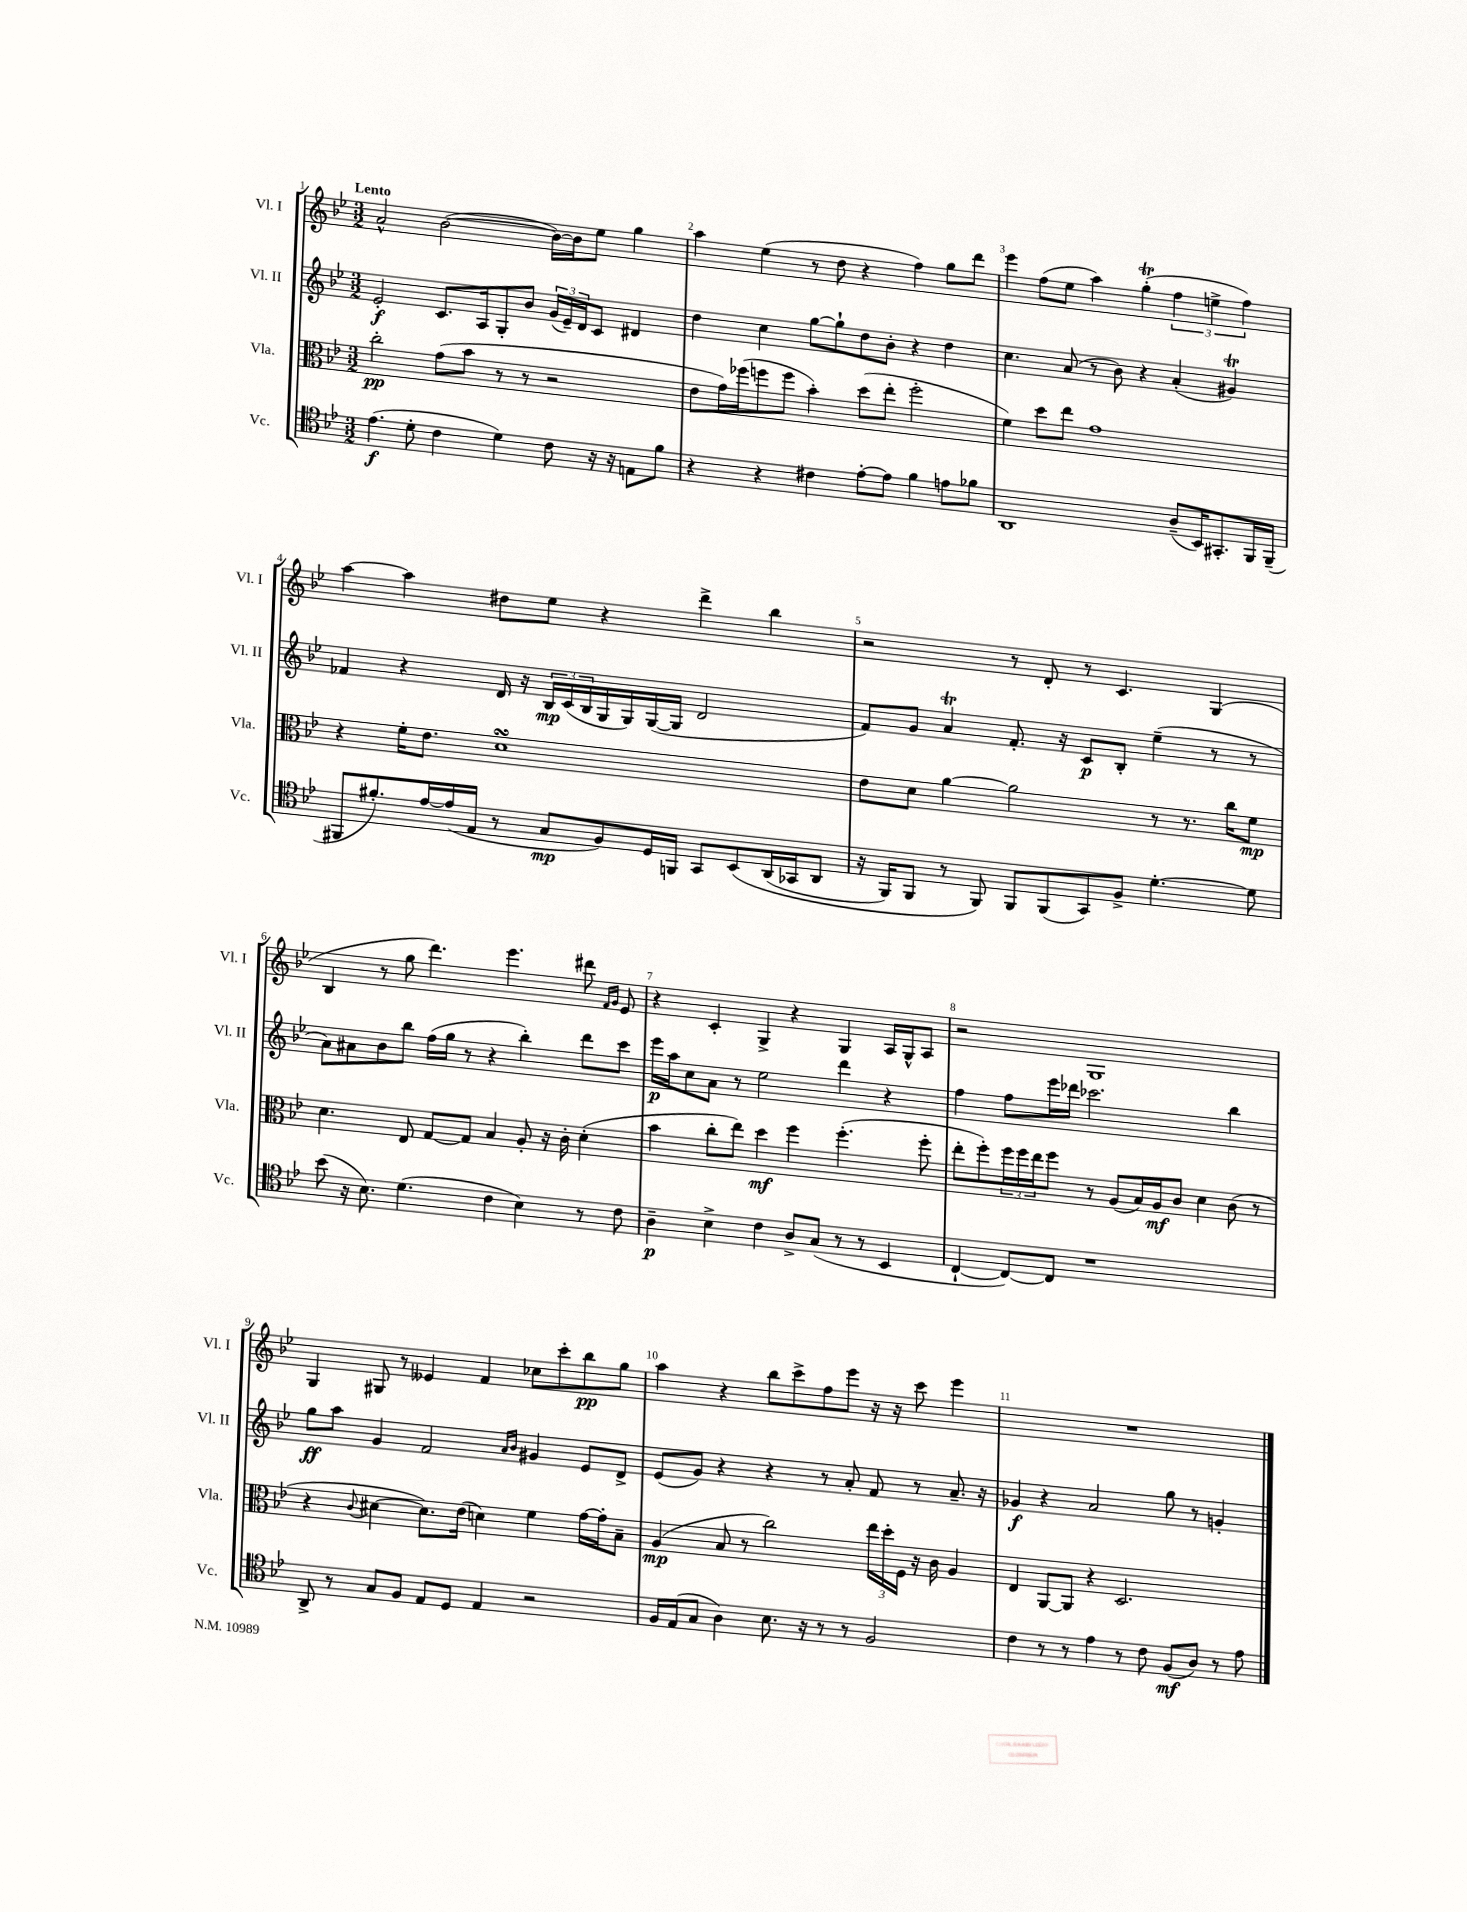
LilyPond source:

<<
\new StaffGroup <<
\new Staff = "s0" \with { instrumentName = "Vl. I" shortInstrumentName = "Vl. I" } {
    \clef treble \key bes \major \numericTimeSignature \time 3/2 \tempo "Lento"
    a'2-^ bes'2~( bes'16~) bes'16 ees''8 g''4 |
    a''4 ees''4( r8 d''8 r4 f''4) g''8 d'''8 |
    ees'''4 f''8( ees''8 a''4) g''4-.\trill( \tuplet 3/2 { f''4 e''4-> f''4) } |
    a''4~ a''4 dis''8 ees''8 r4 d'''4-> bes''4 |
    r2 r8 d'8-. r8 c'4. g4( |
    bes4 r8 g''8 d'''4.) ees'''4. dis'''8 \grace { f'16 g'16 } ees'8 |
    r4 c'4-. g4-> r4 g4 a16 g16-^ a8 |
    r2 g1 |
    g4 gis8 r8 eeses'4 f'4 ces''8 c'''8-. bes''8\pp g''8 |
    a''4 r4 bes''8 c'''8-> f''8 ees'''8 r16 r16 c'''8 ees'''4 |
    R1. \bar "|." |
}
\new Staff = "s1" \with { instrumentName = "Vl. II" shortInstrumentName = "Vl. II" } {
    \clef treble \key bes \major \numericTimeSignature \time 3/2
    ees'2-.\f c'8. a16 g8-. bes'8 \tuplet 3/2 { g'16( ees'16--) d'16 } c'8 dis'4 |
    d''4 c''4 g''8~ g''8-! d''8 bes'8-. r4 d''4 |
    c''4. a'8( r8 bes'8) r4 a'4-.( gis'4\trill) |
    fes'4 r4 d'16 r16 \tuplet 3/2 { bes16\mp c'16( bes16 } g16 g16) g16~( g16 d'2 |
    f'8) g'8 a'4\trill f'8.-. r16 c'8\p bes8-. ees''4--( r8 r8 |
    a'8) ais'8 bes'8 bes''8 f''16( g''16 r8 r4 bes''4-.) d'''8 c'''8 |
    ees'''16\p a''16 c''8 a'8 r8 ees''2 d'''4 r4 |
    f''4 f''8 ees'''16 des'''16 ces'''2. bes''4 |
    g''8\ff a''8 g'4 f'2 \grace { a'16 bes'16 } gis'4 ees'8 d'8-> |
    ees'8( g'8) r4 r4 r8 a'8-. f'8 r8 a'8.-- r16 |
    ges'4\f r4 a'2 g''8 r8 g'4-. \bar "|." |
}
\new Staff = "s2" \with { instrumentName = "Vla." shortInstrumentName = "Vla." } {
    \clef alto \key bes \major \numericTimeSignature \time 3/2
    c''2-.\pp g'8( bes'8 r8 r8 r2 |
    ees'8 g'16) fes''16( f''8 f''8 bes'4-.) d''8( ees''8-. f''2-. |
    f'4) d''8 ees''8 g'1 |
    r4 f'16-. ees'8. d'1\turn |
    ees'8 d'8 a'4~ a'2 r8 r8. c''16 f'8\mp |
    d'4. ees8 g8~ g8 bes4 a8-. r16 c'16-. d'4-.( |
    bes'4 c''8-. ees''8) d''4\mf f''4 f''4.-.( f''8-. |
    ees''8-. f''8-.) \tuplet 3/2 { f''16 f''16 ees''16 } f''8 r8 a8( bes16) a16\mf c'8 d'4 c'8( r8 |
    r4 \appoggiatura { c'8 } dis'4~ dis'8.) ees'16( d'4) f'4 g'16~ g'16-. bes8-- |
    a4\mp( bes8 r8 c''2) \tuplet 3/2 { ees''16 d''16-. f16 } r16 c'16 a4 |
    ees4 a,8~ a,8 r4 d2. \bar "|." |
}
\new Staff = "s3" \with { instrumentName = "Vc." shortInstrumentName = "Vc." } {
    \clef tenor \key bes \major \numericTimeSignature \time 3/2
    ees'4.\f( d'8-. c'4 d'4) c'8 r16 r16 e8 f'8 |
    r4 r4 cis'4 ees'8~-. ees'8 f'4 e'8 fes'8 |
    a,1 a8--( bes,16) gis,8.-. f,16 f,16--( |
    fis,8 fis'8.-.) ees'16~ ees'16( ees16 r8 g8\mp f8) d16 f,16 g,8 bes,8\( a,16( ges,16 a,8 |
    r16 f,16) f,8 r8 f,8\) f,8 f,8( g,8) f8-> d'4.~-. d'8 |
    bes'8( r16 bes8.) d'4.( c'4 bes4) r8 c'8 |
    a4--\p bes4-> c'4 a8-> g8( r8 r8 bes,4 |
    c4~-! c8~) c8 r1 |
    a,8-> r8 g8 f8 ees8 d8 ees4 r2 |
    f16 ees16( g8 a4) bes8. r16 r8 r8 f2 |
    c'4 r8 r8 ees'4 r8 c'8 f8\mf( a8) r8 ees'8 \bar "|." |
}
>>
>>
\layout { \context { \Score \override BarNumber.break-visibility = ##(#f #t #t) barNumberVisibility = #all-bar-numbers-visible } }
